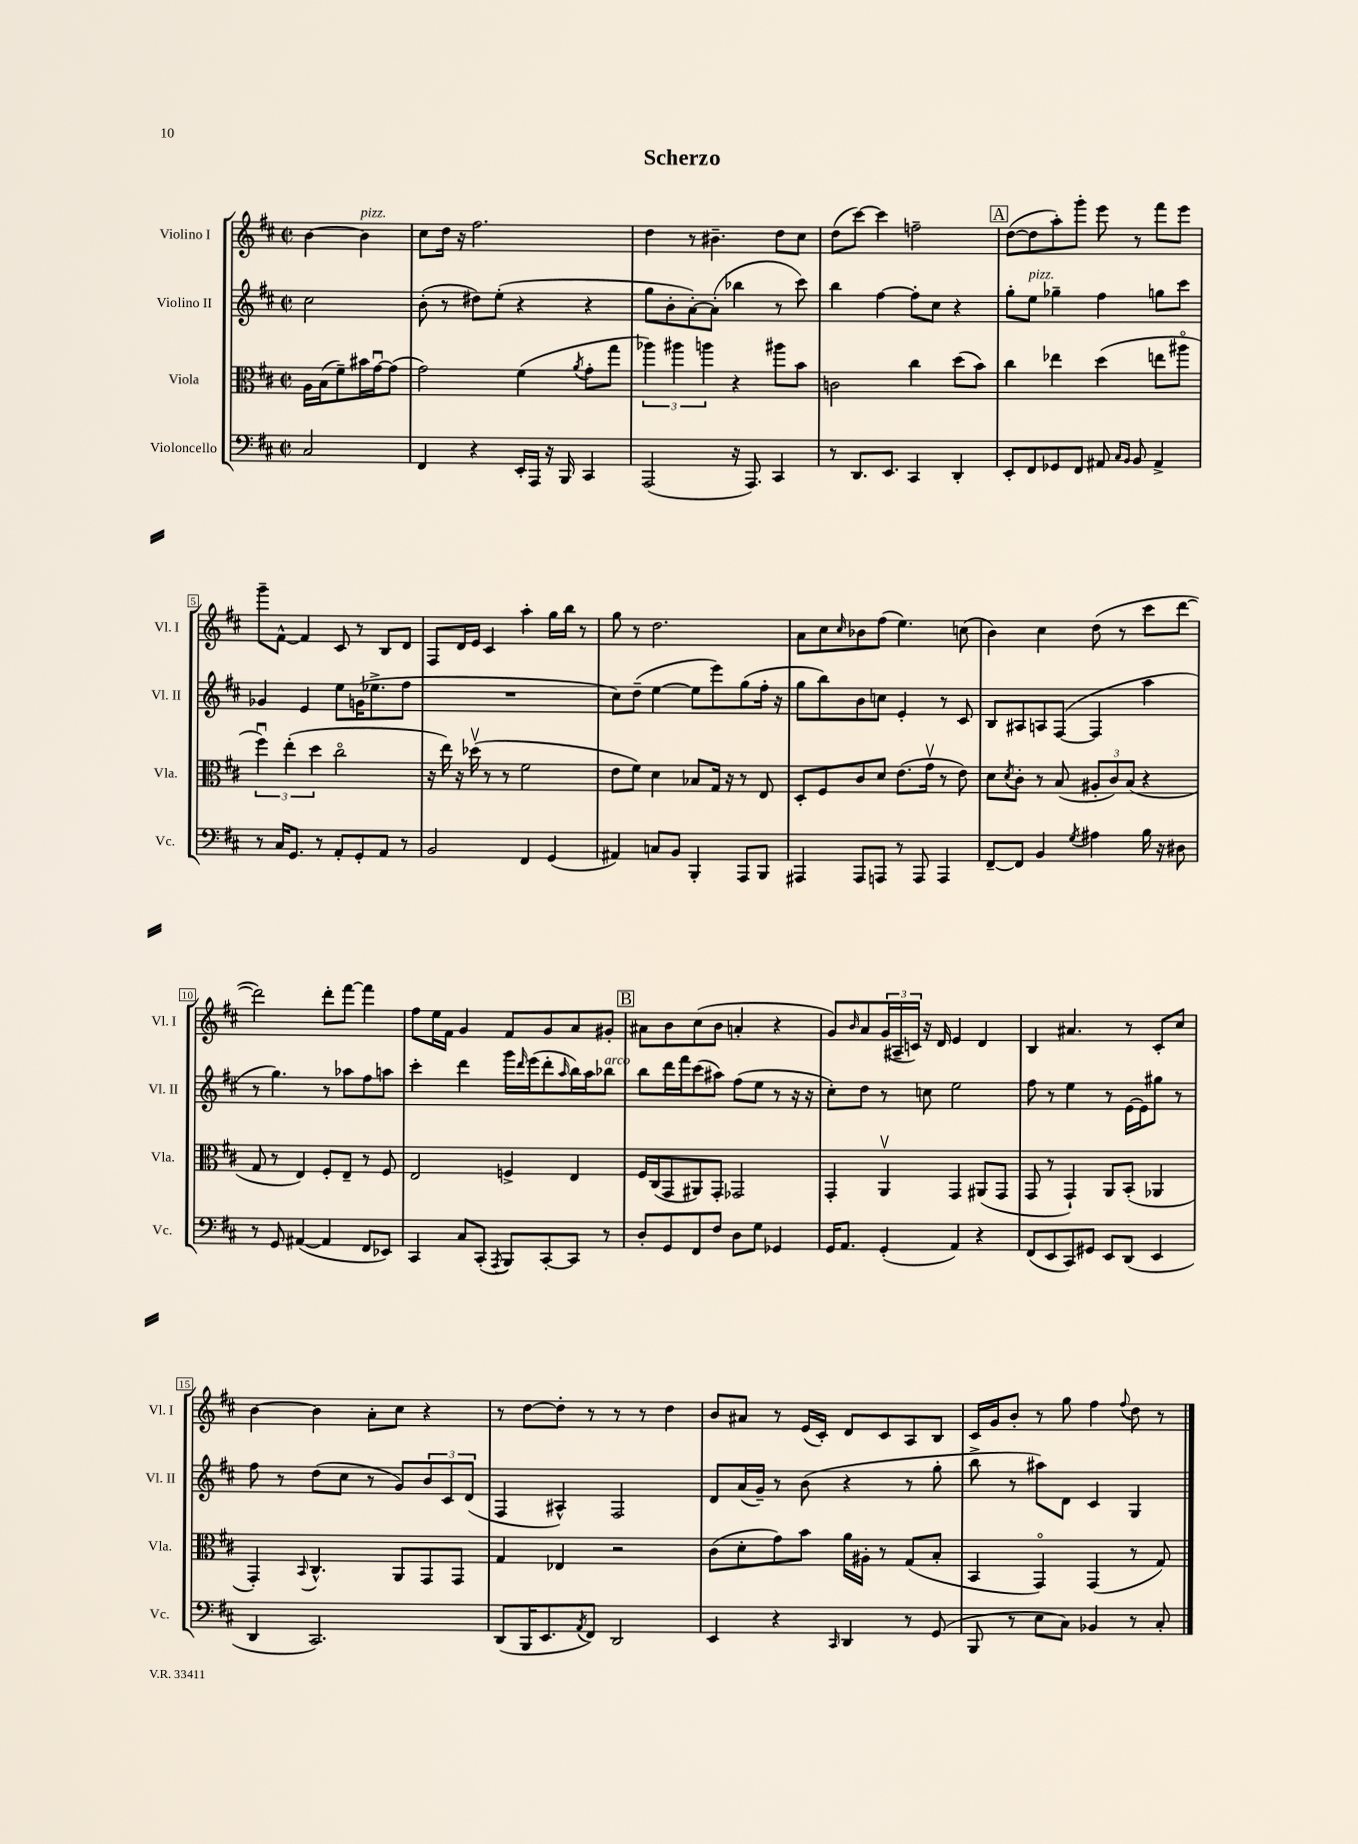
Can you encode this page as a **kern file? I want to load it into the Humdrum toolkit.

**kern	**kern	**kern	**kern
*part4	*part3	*part2	*part1
*staff4	*staff3	*staff2	*staff1
*I"Violoncello	*I"Viola	*I"Violino II	*I"Violino I
*I'Vc.	*I'Vla.	*I'Vl. II	*I'Vl. I
*clefF4	*clefC3	*clefG2	*clefG2
*k[f#c#]	*k[f#c#]	*k[f#c#]	*k[f#c#]
*M2/2	*M2/2	*M2/2	*M2/2
*met(c|)	*met(c|)	*met(c|)	*met(c|)
=	=	=	=
2C#/	16A\LL	2cc#\	[4b\
.	(16B\J	.	.
.	8f#~\)	.	.
!	!	!	!LO:TX:a:i:t=pizz.
.	16b#X\L	.	4b\]
.	[16gu\J	.	.
.	(8g\J]	.	.
=1	=1	=1	=1
4FF#/	2g\)	(8b'\	8cc#\L
.	.	8r	16dd\Jk
.	.	.	16r
4r	.	8dd#X\L)	2.ff#\
.	.	(8ee'\J	.
16EE'/LL	(4f#\	4r	.
16AAA/JJ	.	.	.
16r	.	.	.
16BBB/	.	.	.
.	8qa/	.	.
4CC#/	8g'\L	4r	.
.	8gg\J	.	.
=2	=2	=2	=2
(2AAA/	6aa-X\)	8gg\L	4dd\
.	.	8b'\	.
.	6aa#X\	.	.
.	.	[8a'\)	8r
.	6aan\	.	.
.	.	(8a'\J]	4.b#X~\
16r	4r	4bb-X\	.
8.AAA/)	.	.	.
4CC#/	8aa#X\L	8r	8dd\L
.	8b\J	8ccc#\)	8cc#\J
=3	=3	=3	=3
8r	2cn\	4bb\	(8dd\L
8.DD/L	.	.	[8ccc#\J)
.	.	[4ff#\	4ccc#\]
8.EE/J	.	.	.
4CC#/	4cc#\	8ff#'\L]	2ffn~\
.	.	8cc#\J	.
4DD'/	(8dd\L	4r	.
.	8b\J)	.	.
!!LO:REH:place=s1:t=A
=4	=4	=4	=4
8EE'/L	4cc#\	8gg'\L	([8dd\L
!	!	!LO:TX:a:i:t=pizz.	!
8FF#/	.	8ee\J	8dd\]
8GG-X/	4ee-X\	4gg-X~\	8aa'\)
8FF#/J	.	.	8ggg'\J
8AA#X/	(4dd\	4ff#\	8eee\
16qqC#/LL	.	.	.
16qqBB/JJ	.	.	.
8BB/	.	.	8r
4AA#^/	8een\L	8ggn\L	8fff#\L
.	8aa#X\J	8ccc#\J	8eee\J
!!LO:LB:g=z
=5	=5	=5	=5
8r	6ff#u\)	4g-X/	8ggg~\L
16C#/KL	.	.	[8f#^^\J
.	(6ee'\	.	.
8.GG/J	.	.	.
.	.	4e/	4f#/]
.	6dd\	.	.
8r	.	.	.
8AA'/L	2cc#\	8ee\L	8c#/
8GG'/	.	(16gn\K	8r
.	.	8.ee-X^\	.
8AA/J	.	.	8B/L
8r	.	8ff#\J	8d/J
=6	=6	=6	=6
2BB/	16r	1r	8F#/L
.	16ee\)	.	.
.	16r	.	16d/L
.	(16dd-Xv\	.	16e/JJ
.	8r	.	4c#/
.	8r	.	.
4FF#/	2f#\	.	4aa'\
(4GG/	.	.	16gg\LL
.	.	.	16bb\JJ
.	.	.	8r
=7	=7	=7	=7
4AA#X/)	8e\L	8cc#\L)	8gg\
.	8f#\J)	(8dd~\J	8r
8Cn/L	4d\	[4ee\	2.dd\
8BB/J	.	.	.
4BBB'/	8B-X/L	8ee\L]	.
.	16G/Jk	8eee\)	.
.	16r	.	.
8AAA/L	8r	(8gg\	.
8BBB/J	8E/	16ff#'\Jk	.
.	.	16r	.
=8	=8	=8	=8
4AAA#X/	8D'/L	8gg\L	8a\L
.	8F#/	8bb\)	8cc#\
.	.	.	16qqcc#/
8AAA#/L	8c#/	8b\	8b-X\
8AAAn/J	8d/J	8ccn\J	(8ff#\J
8r	(8.e\L	4e'/	4.ee\)
8AAA/	.	.	.
.	16gv\Jk	.	.
4AAA/	8r	8r	.
.	8e\)	8c#/	(8ccn\
=9	=9	=9	=9
[8FF#~/L	8d\L	8B/L	4b\)
.	8qd/	.	.
8FF#/J]	8c#'\J	8A#X/	.
4BB/	8r	8An/	4cc#\
.	(8B/	([8F#/J	.
8qG/	.	.	.
4A#X\	12A#X'/L	4F#/]	(8dd\
.	12c#/)	.	.
.	.	.	8r
.	(12B/J	.	.
16B\	4r	4aa\	8ccc#\L
16r	.	.	.
8D#X\	.	.	[8ddd\J
!!LO:LB:g=z
=10	=10	=10	=10
8r	8G/	8r	2ddd\])
8GG/	8r	4.gg\)	.
([4AA#X/	4E/)	.	.
4AA#/]	8F#'/L	8r	8ddd'\L
.	8E~/J	8aa-X\L	[8fff#\J
8FF#/L	8r	8ff#\	4fff#\]
8EE-X/J)	8F#/	8aan\J	.
=11	=11	=11	=11
4CC#/	2E/	4ccc#'\	8ff#\L
.	.	.	16ee\L
.	.	.	16f#\JJ
8C#/L	.	4ddd\	4g/
(8CC#'/J	.	.	.
8qAAA/	.	.	.
8BBB/L)	4Fn^/	16ggg\LL	8f#/L
.	.	16qqddd/	.
.	.	(16eee\J	.
[8CC#'/	.	8ddd'\	8g/
.	.	16qqaa/	.
8CC#/J]	4E/	16bb\L)	8a/
.	.	16aa\J	.
!	!	!LO:TX:a:i:t=arco	!
8r	.	8bb-X\J	8g#X'/J
!!LO:REH:place=s1:t=B
=12	=12	=12	=12
8D'/L	16F#/LL	8bb\L	8a#X\L
.	(16C#/J	.	.
8GG/	8GG/	16ddd\L	8b\
.	.	16fff#\J	.
8FF#/	8AA#X/)	(8ccc#\	(8cc#\
8F#/J	8GG'/J	8aa#X\J)	8b\J
8D\L	2GG-X/	(8ff#\L	4an'/
8G\J	.	8ee\J	.
4GG-X/	.	8r	4r
.	.	16r	.
.	.	16r	.
=13	=13	=13	=13
16GG/KL	4GG'/	8cc#'\L)	8g/L)
8.AA/J	.	.	.
.	.	.	16qqb/
.	.	8dd\J	8a/
(4GG'/	4AAv/	8r	(24g/L
.	.	.	24A#X~/
.	.	.	24cn/JJ)
.	.	8ccn\	16r
.	.	.	16d/
4AA/)	4GG/	2ee\	4e/
4r	(8AA#X/L	.	4d/
.	8GG/J	.	.
=14	=14	=14	=14
(8FF#/L	8GG/	8ff#\	4B/
8EE/	8r	8r	.
8CC#/)	4GG`/)	4ee\	4.a#X/
8GG#X/J	.	.	.
8EE/L	8AA/L	8r	.
(8DD/J	(8BB'/J	[16e\LL	8r
.	.	16e\J]	.
4EE/	4AA-X/	8gg#X\J	8c#'/L
.	.	8r	8cc#/J
!!LO:LB:g=z
=15	=15	=15	=15
4DD/	4GG'/)	8ff#\	[4b\
.	.	8r	.
.	8qqBB/	.	.
2.CC#/)	4.C#^^/	(8dd\L	4b\]
.	.	8cc#\J	.
.	.	8r	8a'\L
.	8AA/L	8g/L)	8cc#\J
.	8GG/	12b/	4r
.	.	12c#/	.
.	8GG/J	.	.
.	.	(12d/J	.
=16	=16	=16	=16
(8DD/L	4G/	4F#/	8r
16BBB/K	.	.	[8dd\L
8.EE/	.	.	.
.	4E-X/	4A#X^^/)	8dd'\J]
8qAA/	.	.	.
8FF#/J)	.	.	8r
2DD/	2r	2F#/	8r
.	.	.	8r
.	.	.	4dd\
=17	=17	=17	=17
4EE/	(8c#\L	8d/L	8b/L
.	8d'\	(16a/L	8a#X/J
.	.	16g~/JJ)	.
4r	8g\)	8r	8r
.	8b\J	(8b\	(16e/LL
.	.	.	16c#'/JJ)
16qqCC#/	.	.	.
4DD/	16a\LL	4r	8d/L
.	16A#X'\JJ	.	.
.	8r	.	8c#/
8r	(8G/L	8r	8A/
(8GG/	8B'/J	8gg'\	8B/J
=18	=18	=18	=18
8BBB/	4BB/	8bb^\	16c#/LL
.	.	.	16g/J
8r	.	8r	8b'/J
8E\L	4GG/)	8aa#X\L)	8r
8C#\J)	.	8d\J	8gg\
4BB-X/	(4GG/	4c#/	4ff#\
.	.	.	8qqff#/
8r	8r	4G/	8dd\
8C#'/	8G/)	.	8r
==	==	==	==
*-	*-	*-	*-
